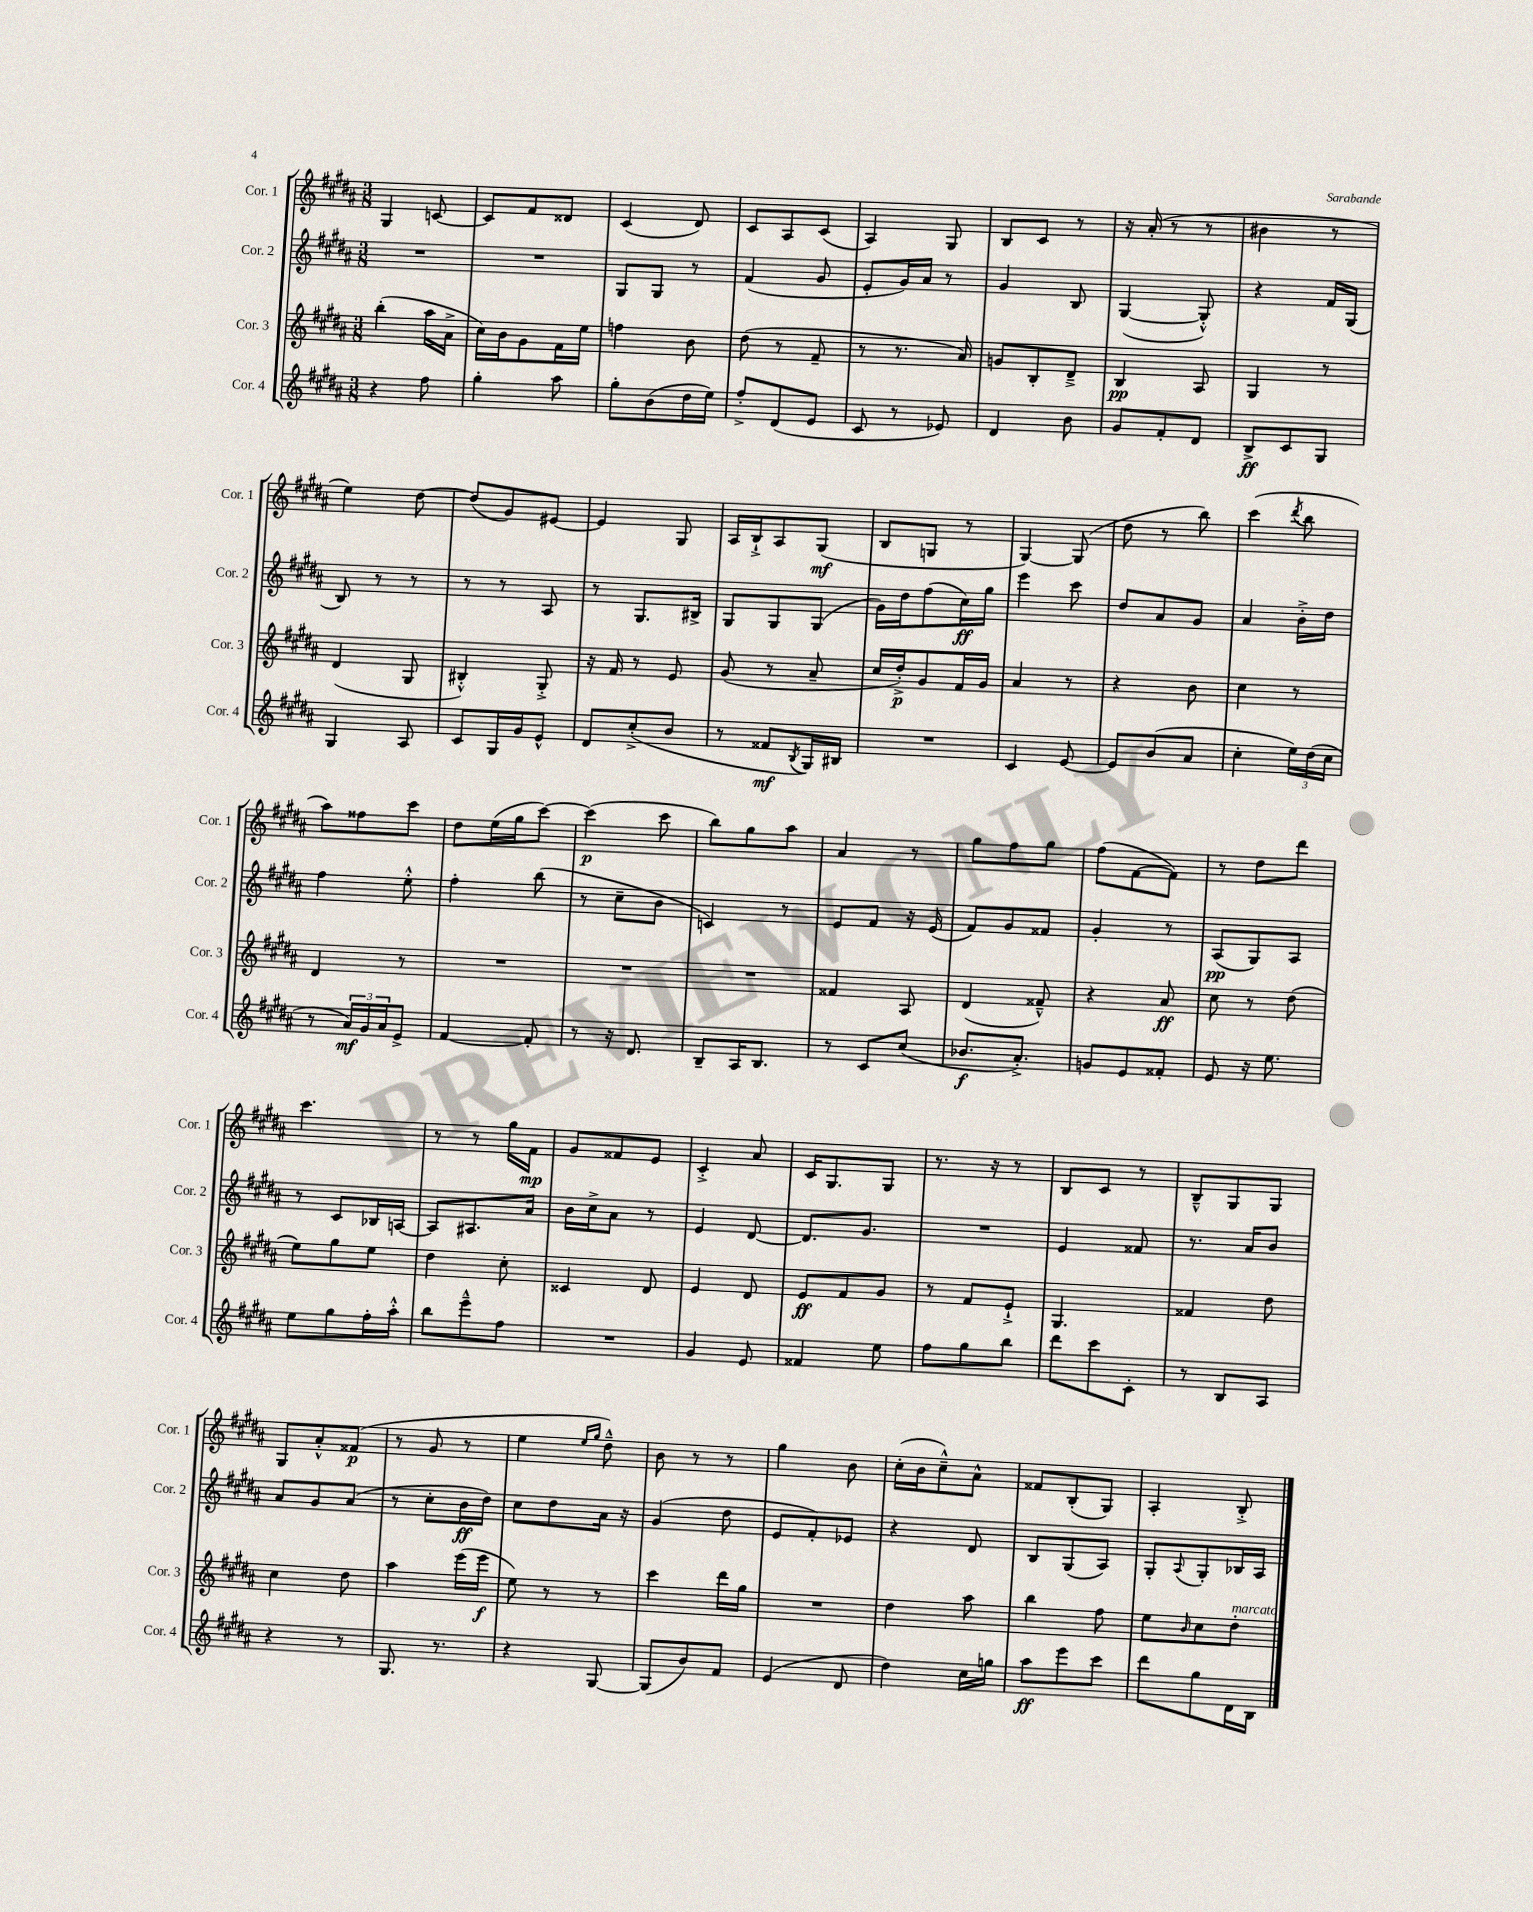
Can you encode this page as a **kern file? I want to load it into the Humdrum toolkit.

**kern	**dynam	**kern	**dynam	**kern	**dynam	**kern	**dynam
*part4	*part4	*part3	*part3	*part2	*part2	*part1	*part1
*staff4	*staff4	*staff3	*staff3	*staff2	*staff2	*staff1	*staff1
*I"Cor. 4	*	*I"Cor. 3	*	*I"Cor. 2	*	*I"Cor. 1	*
*I'Cor. 4	*	*I'Cor. 3	*	*I'Cor. 2	*	*I'Cor. 1	*
*clefG2	*	*clefG2	*	*clefG2	*	*clefG2	*
*k[f#c#g#d#a#]	*	*k[f#c#g#d#a#]	*	*k[f#c#g#d#a#]	*	*k[f#c#g#d#a#]	*
*M3/8	*	*M3/8	*	*M3/8	*	*M3/8	*
=64	=64	=64	=64	=64	=64	=64	=64
4r	.	(4bb'\	.	4.r	.	4G#/	.
8ff#\	.	16aa#\LL	.	.	.	[8cn/	.
.	.	16a#^\JJ	.	.	.	.	.
=65	=65	=65	=65	=65	=65	=65	=65
4gg#'\	.	16cc#\LL)	.	4.r	.	8c/L]	.
.	.	16b\J	.	.	.	.	.
.	.	8g#\	.	.	.	8f#/	.
8aa#\	.	16f#\L	.	.	.	8d##X/J	.
.	.	16ee\JJ	.	.	.	.	.
=66	=66	=66	=66	=66	=66	=66	=66
8gg#'\L	.	4ffn\	.	8G#/L	.	(4c#/	.
(8b\	.	.	.	8G#/J	.	.	.
16dd#\L	.	8b\	.	8r	.	8d#/)	.
16ee\JJ)	.	.	.	.	.	.	.
=67	=67	=67	=67	=67	=67	=67	=67
8ff#'^/L	.	(8dd#\	.	(4f#/	.	8c#/L	.
(8d#/	.	8r	.	.	.	8A#/	.
8e/J	.	8f#~/	.	8g#/	.	(8c#/J	.
=68	=68	=68	=68	=68	=68	=68	=68
8c#/	.	8r	.	8e'/L	.	4A#/)	.
8r	.	8.r	.	16g#/L)	.	.	.
.	.	.	.	16a#/JJ	.	.	.
8e-X/)	.	.	.	8r	.	8G#/	.
.	.	16a#/)	.	.	.	.	.
=69	=69	=69	=69	=69	=69	=69	=69
4d#/	.	8gn/L	.	4g#/	.	8B/L	.
.	.	8B'/	.	.	.	8c#/J	.
8b\	.	8d#~^/J	.	8B/	.	8r	.
=70	=70	=70	=70	=70	=70	=70	=70
8g#/L	.	4B/	pp	([4G#/	.	16r	.
.	.	.	.	.	.	(16a#'/	.
8f#'/	.	.	.	.	.	8r	.
8d#/J	.	8A#/	.	8G#'^^/])	.	8r	.
=71	=71	=71	=71	=71	=71	=71	=71
8B^/L	ff	4G#/	.	4r	.	4b#X\	.
8c#/	.	.	.	.	.	.	.
8G#/J	.	8r	.	16f#/LL	.	8r	.
.	.	.	.	(16G#/JJ	.	.	.
!!LO:LB:g=z
=72	=72	=72	=72	=72	=72	=72	=72
4G#/	.	(4d#/	.	8B/)	.	4ee\)	.
.	.	.	.	8r	.	.	.
8A#/	.	8G#/	.	8r	.	[8dd#\	.
=73	=73	=73	=73	=73	=73	=73	=73
8c#/L	.	4B#X'^^/)	.	8r	.	(8dd#/L]	.
16G#/L	.	.	.	8r	.	8g#/)	.
16g#/J	.	.	.	.	.	.	.
8e^^/J	.	8G#'^/	.	8A#/	.	[8e#X/J	.
=74	=74	=74	=74	=74	=74	=74	=74
8d#/L	.	16r	.	8r	.	4e#/]	.
.	.	16f#/	.	.	.	.	.
(8cc#'^/	.	8r	.	8.G#/L	.	.	.
8b/J	.	8e/	.	.	.	8G#/	.
.	.	.	.	16B#X^/Jk	.	.	.
=75	=75	=75	=75	=75	=75	=75	=75
8r	.	(8g#/	.	8G#/L	.	16A#/LL	.
.	.	.	.	.	.	16B`^/J	.
8f##X/L	mf	8r	.	8G#/	.	8A#/	.
8qB/	.	.	.	.	.	.	.
16G#/L)	.	8a#~/	.	(8G#/J	.	(8G#/J	mf
16B#X/JJ	.	.	.	.	.	.	.
=76	=76	=76	=76	=76	=76	=76	=76
4.r	.	16cc#/LL	.	16g#\LL)	.	8B/L	.
.	.	16dd#'^/J)	p	16dd#\J	.	.	.
.	.	8g#/	.	(8ff#\	.	8Gn/J	.
.	.	16f#/L	.	16cc#\L)	ff	8r	.
.	.	16g#/JJ	.	16gg#\JJ	.	.	.
=77	=77	=77	=77	=77	=77	=77	=77
4c#/	.	4a#/	.	4eee\	.	[4G#/)	.
[8e/	.	8r	.	8ccc#\	.	(8G#/]	.
=78	=78	=78	=78	=78	=78	=78	=78
8e/L]	.	4r	.	8dd#/L	.	8dd#\	.
(8b/	.	.	.	8a#/	.	8r	.
8a#/J	.	8b\	.	8g#/J	.	8bb\)	.
=79	=79	=79	=79	=79	=79	=79	=79
4cc#'\	.	4cc#\	.	4a#/	.	(4ccc#\	.
.	.	.	.	.	.	8qddd#/	.
24ee\LL)	.	8r	.	16b'^\LL	.	8bb\	.
(24dd#\	.	.	.	.	.	.	.
.	.	.	.	16dd#\JJ	.	.	.
24cc#\JJ	.	.	.	.	.	.	.
!!LO:LB:g=z
=80	=80	=80	=80	=80	=80	=80	=80
8r	.	4d#/	.	4ff#\	.	8aa#\L)	.
24a#/LL)	mf	.	.	.	.	8ff##X\	.
24g#/	.	.	.	.	.	.	.
24a#/J	.	.	.	.	.	.	.
8e^/J	.	8r	.	8ee'^^\	.	8ccc#\J	.
=81	=81	=81	=81	=81	=81	=81	=81
[4f#/	.	4.r	.	4ff#'\	.	8dd#\L	.
.	.	.	.	.	.	(16ee\L	.
.	.	.	.	.	.	16gg#\J	.
8f#'/]	.	.	.	(8bb\	.	[8ccc#\J)	.
=82	=82	=82	=82	=82	=82	=82	=82
8r	.	4.r	.	8r	.	(4ccc#\]	p
16r	.	.	.	8cc#~\L	.	.	.
8.d#/	.	.	.	.	.	.	.
.	.	.	.	8b\J	.	8ccc#\	.
=83	=83	=83	=83	=83	=83	=83	=83
8B~/L	.	4.r	.	4cn/)	.	8bb\L)	.
16A#/K	.	.	.	.	.	8gg#\	.
8.B/J	.	.	.	.	.	.	.
.	.	.	.	8r	.	8aa#\J	.
=84	=84	=84	=84	=84	=84	=84	=84
8r	.	4f##X/	.	8e/L	.	4a#/	.
8c#/L	.	.	.	8f#/J	.	.	.
(8cc#/J	.	8A#/	.	16r	.	8r	.
.	.	.	.	(16e/	.	.	.
=85	=85	=85	=85	=85	=85	=85	=85
8.b-X/L	f	(4d#/	.	8f#/L)	.	8gg#\L	.
.	.	.	.	8g#/	.	8ff#\	.
8.a#'^/J)	.	.	.	.	.	.	.
.	.	8f##X~^^/)	.	8f##X/J	.	8gg#\J	.
=86	=86	=86	=86	=86	=86	=86	=86
8gn/L	.	4r	.	4g#'/	.	(8ff#\L	.
8e/	.	.	.	.	.	[8f#\	.
8f##X'/J	.	8a#/	ff	8r	.	8f#\J])	.
=87	=87	=87	=87	=87	=87	=87	=87
8e/	.	8cc#\	.	(8A#/L	pp	8r	.
16r	.	8r	.	8G#/)	.	8dd#\L	.
8.ee\	.	.	.	.	.	.	.
.	.	(8dd#\	.	8A#/J	.	8ddd#\J	.
!!LO:LB:g=z
=88	=88	=88	=88	=88	=88	=88	=88
8ee\L	.	8ee\L)	.	8r	.	4.ccc#\	.
8gg#\	.	8gg#\	.	8c#/L	.	.	.
16ff#'\L	.	8ee\J	.	16B-X/L	.	.	.
16aa#'^^\JJ	.	.	.	[16An/JJ	.	.	.
=89	=89	=89	=89	=89	=89	=89	=89
8bb\L	.	4dd#\	.	8A/L]	.	8r	.
8eee~^^\	.	.	.	8.A#X/	.	8r	.
8ff#\J	.	8cc#'\	.	.	.	16gg#\LL	.
.	.	.	.	16a#/Jk	.	16f#\JJ	mp
=90	=90	=90	=90	=90	=90	=90	=90
4.r	.	4c##X/	.	16b\LL	.	8g#/L	.
.	.	.	.	16cc#^\J	.	.	.
.	.	.	.	8a#\J	.	8f##X/	.
.	.	8d#/	.	8r	.	8e/J	.
=91	=91	=91	=91	=91	=91	=91	=91
4g#/	.	4e/	.	4e/	.	4c#'^/	.
8e/	.	8d#/	.	[8d#/	.	8a#/	.
=92	=92	=92	=92	=92	=92	=92	=92
4f##X/	.	8e/L	ff	8.d#/L]	.	16c#/KL	.
.	.	.	.	.	.	8.G#/	.
.	.	8f#/	.	.	.	.	.
.	.	.	.	8.g#/J	.	.	.
8ee\	.	8g#/J	.	.	.	8G#/J	.
=93	=93	=93	=93	=93	=93	=93	=93
8ff#\L	.	8r	.	4.r	.	8.r	.
8gg#\	.	8f#/L	.	.	.	.	.
.	.	.	.	.	.	16r	.
8bb\J	.	8e`^/J	.	.	.	8r	.
=94	=94	=94	=94	=94	=94	=94	=94
8ddd#\L	.	4.G#/	.	4e/	.	8B/L	.
8ccc#\	.	.	.	.	.	8c#/J	.
8c#'\J	.	.	.	8f##X/	.	8r	.
=95	=95	=95	=95	=95	=95	=95	=95
8r	.	4f##X/	.	8.r	.	8B~^^/L	.
8B/L	.	.	.	.	.	8G#/	.
.	.	.	.	16a#/KL	.	.	.
8A#/J	.	8dd#\	.	8b/J	.	8G#/J	.
!!LO:LB:g=z
=96	=96	=96	=96	=96	=96	=96	=96
4r	.	4cc#\	.	8a#/L	.	8G#/L	.
.	.	.	.	8g#/	.	8a#'^^/	.
8r	.	8dd#\	.	(8a#/J	.	(8f##X/J	p
=97	=97	=97	=97	=97	=97	=97	=97
8.G#/	.	4aa#\	.	8r	.	8r	.
.	.	.	.	8cc#'\L	.	8g#/	.
8.r	.	.	.	.	.	.	.
.	.	(16eee\LL	.	16b\L	ff	8r	.
.	.	16eee\JJ	f	16dd#\JJ)	.	.	.
=98	=98	=98	=98	=98	=98	=98	=98
4r	.	8ee\)	.	8cc#\L	.	4ee\	.
.	.	8r	.	8dd#\	.	.	.
.	.	.	.	.	.	16qqee/LL	.
.	.	.	.	.	.	16qqgg#/JJ	.
[8G#/	.	8r	.	16a#\Jk	.	8dd#~^^\)	.
.	.	.	.	16r	.	.	.
=99	=99	=99	=99	=99	=99	=99	=99
(8G#/L]	.	4ccc#\	.	(4g#/	.	8b\	.
8b/)	.	.	.	.	.	8r	.
8f#/J	.	16ddd#\LL	.	8dd#\	.	8r	.
.	.	16gg#\JJ	.	.	.	.	.
=100	=100	=100	=100	=100	=100	=100	=100
(4e/	.	4.r	.	8e/L	.	4gg#\	.
.	.	.	.	8f#'/)	.	.	.
8d#/	.	.	.	8e-X/J	.	8b\	.
=101	=101	=101	=101	=101	=101	=101	=101
4dd#\)	.	4dd#\	.	4r	.	(16cc#'\LL	.
.	.	.	.	.	.	16b\J	.
.	.	.	.	.	.	8cc#~^^\)	.
16cc#\LL	.	8aa#\	.	8d#/	.	8a#^^\J	.
16ggn\JJ	.	.	.	.	.	.	.
=102	=102	=102	=102	=102	=102	=102	=102
8aa#\L	ff	4bb\	.	8B/L	.	8f##X/L	.
8eee\	.	.	.	(8G#/	.	(8B'/	.
8ccc#\J	.	8ff#\	.	8A#/J)	.	8G#/J)	.
=103	=103	=103	=103	=103	=103	=103	=103
8ddd#\L	.	8ee\L	.	8G#'/L	.	4A#'/	.
.	.	16qqb/	.	8qqA#/	.	.	.
8gg#\	.	8cc#\	.	8G#'/	.	.	.
!	!	!LO:TX:a:i:t=marcato	!	!	!	!	!
16d#\L	.	8dd#'\J	.	16B-X/L	.	8B'^/	.
16B\JJ	.	.	.	16A#/JJ	.	.	.
==	==	==	==	==	==	==	==
*-	*-	*-	*-	*-	*-	*-	*-
